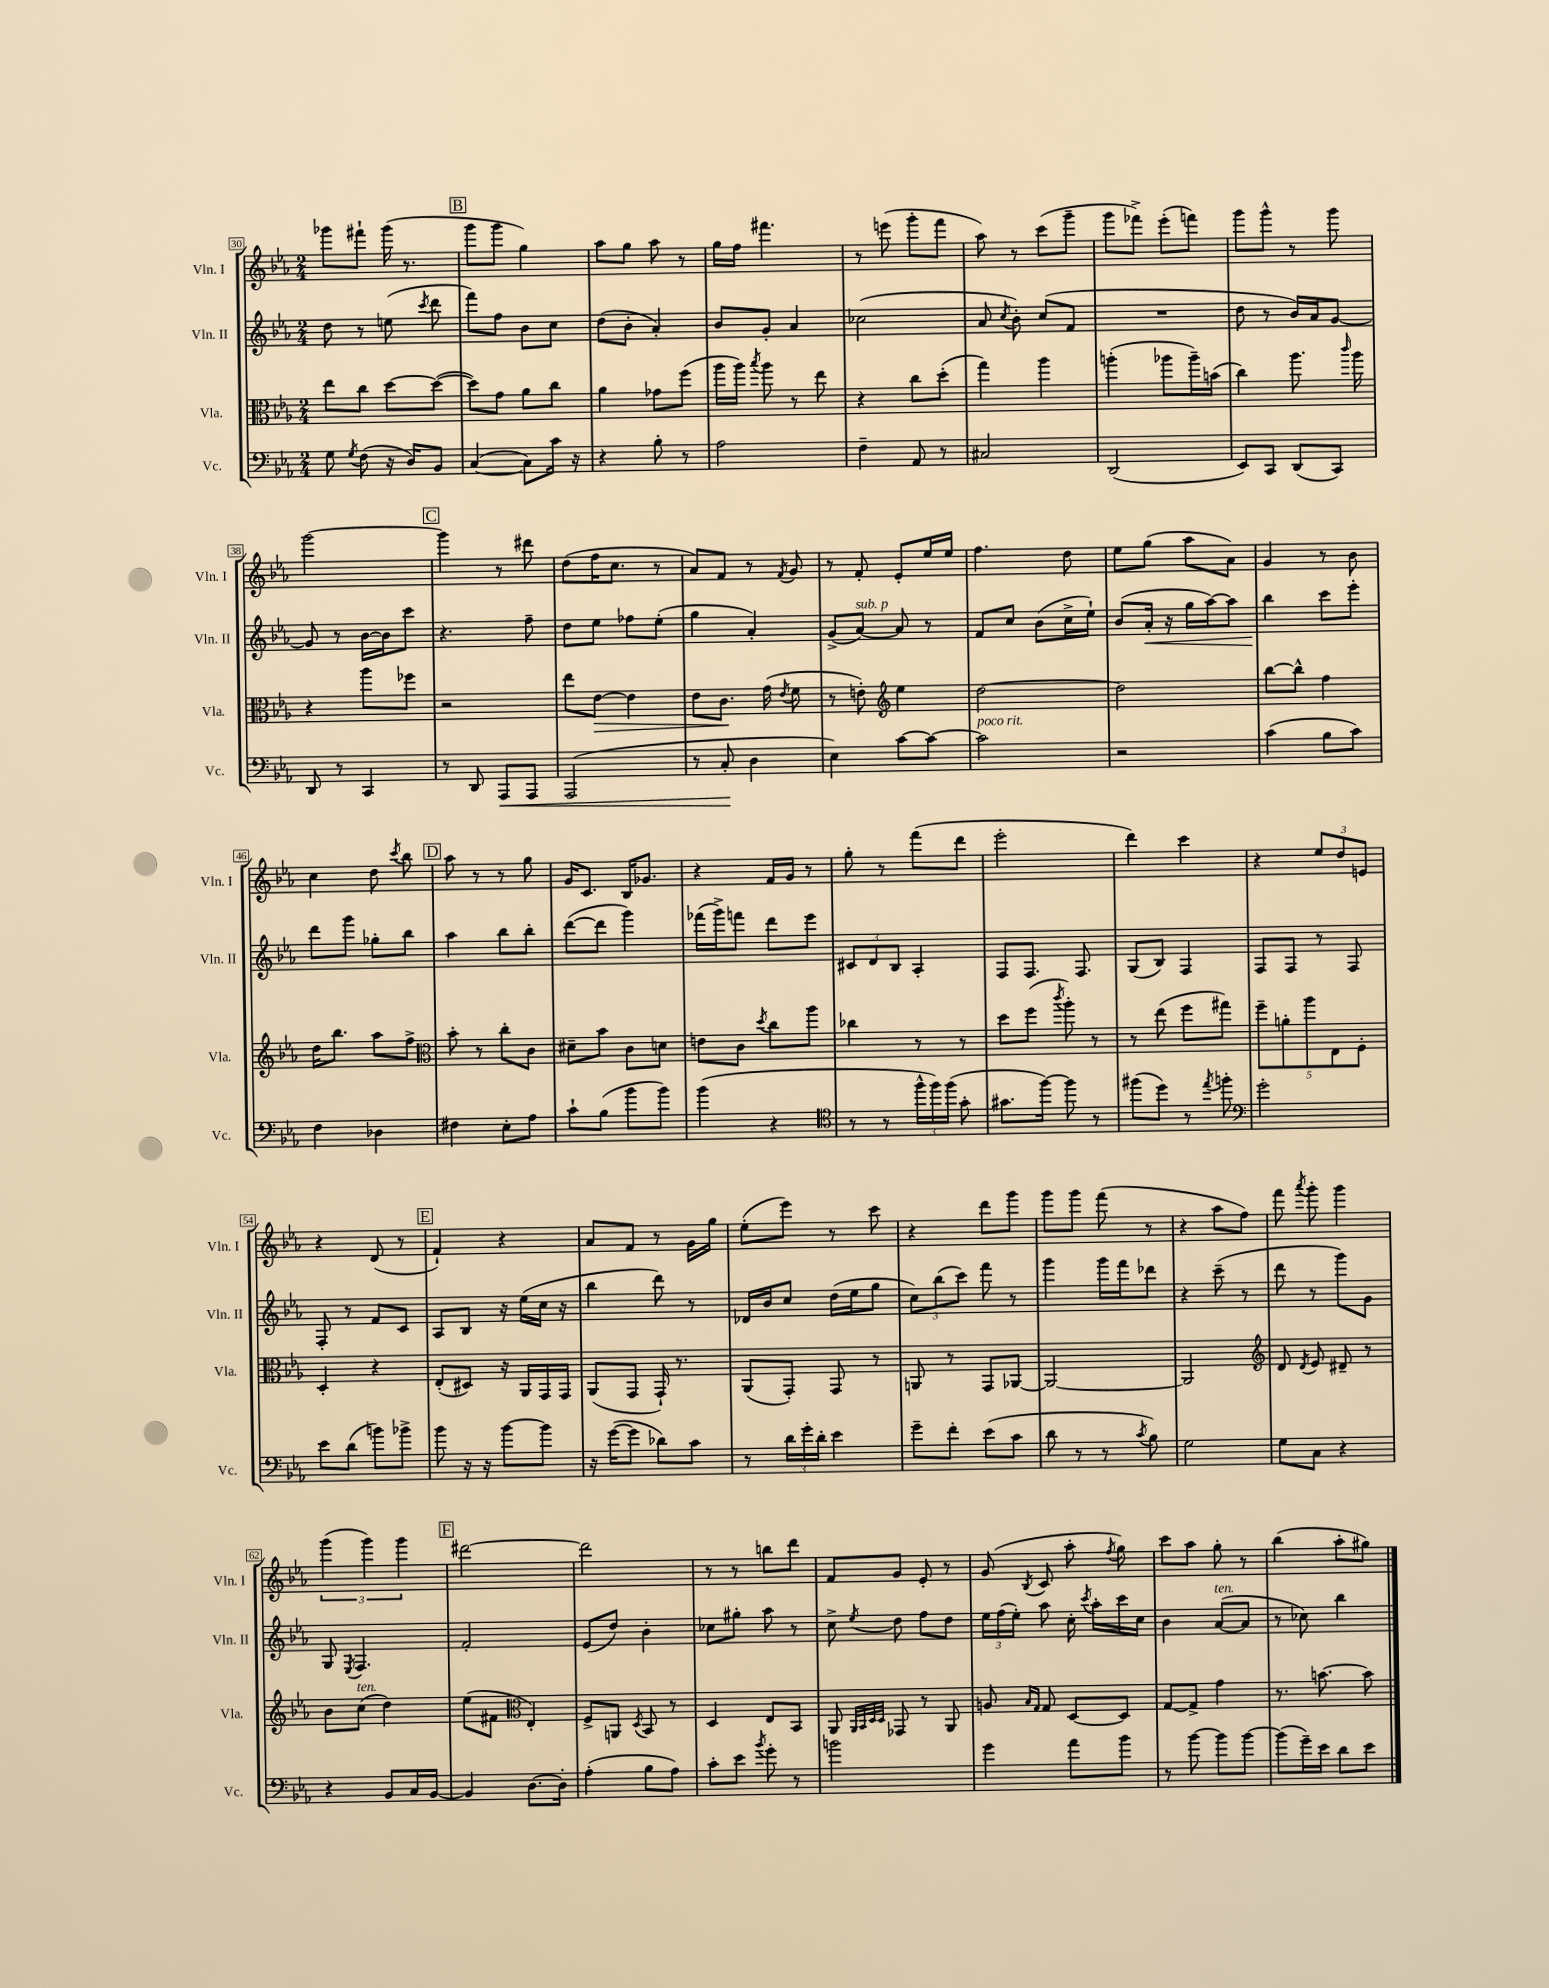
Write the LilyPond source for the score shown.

<<
\new StaffGroup <<
\new Staff = "s0" \with { instrumentName = "Vln. I" shortInstrumentName = "Vln. I" } {
    \clef treble \key ees \major \numericTimeSignature \time 2/4
    \autoBeamOff ges'''8[ fis'''8]-! ges'''16( r8. |
    \mark \markup { \box "B" } g'''8[ g'''8] g''4) |
    aes''8[ g''8] aes''8 r8 |
    g''16[ f''16] fis'''4. |
    r8 e'''8( g'''8[-. f'''8] |
    aes''8) r8 c'''8[( g'''8]-- |
    g'''8[ fes'''8]->) ees'''8[-.( f'''8]) |
    g'''8[ g'''8]-^ r8 g'''8 |
    g'''2~ |
    \mark \markup { \box "C" } g'''4 r8 dis'''8 |
    d''8[( f''16 c''8.] r8 |
    aes'8[) f'8] r8 \acciaccatura { f'8 } g'8 |
    r8 f'8-. ees'8[-. ees''16 ees''16] |
    f''4. d''8 |
    ees''8[ g''8]( aes''8[ aes'8]) |
    g'4 r8 bes'8 |
    c''4 d''8 \acciaccatura { c'''8 } bes''8 |
    \mark \markup { \box "D" } aes''8 r8 r8 g''8 |
    g'16[ c'8.] bes16[ ges'8.] |
    r4 f'16[ g'16] r8 |
    g''8-. r8 f'''8[( d'''8] |
    ees'''2-. |
    d'''4) c'''4 |
    r4 \tuplet 3/2 { ees''8[ d''8 e'8] } |
    r4 d'8( r8 |
    \mark \markup { \box "E" } f'4-!) r4 |
    aes'8[ f'8] r8 g'16[ g''16] |
    ees''8[-.( ees'''8]) r8 c'''8 |
    r4 d'''8[ g'''8] |
    g'''8[ g'''8] f'''8( r8 |
    r4 aes''8[ f''8]) |
    f'''8 \acciaccatura { aes'''8 } g'''8-. g'''4 |
    \tuplet 3/2 { g'''4( g'''4) g'''4 } |
    \mark \markup { \box "F" } dis'''2~ |
    dis'''2 |
    r8 r8 b''8[ d'''8] |
    f'8[ g'8] ees'8-. r8 |
    g'8( \acciaccatura { bes8 } c'8 aes''8-. \acciaccatura { f''8 } g''8) |
    c'''8[ aes''8] g''8-. r8 |
    bes''4( aes''8[-. gis''8]) \bar "|." |
}
\new Staff = "s1" \with { instrumentName = "Vln. II" shortInstrumentName = "Vln. II" } {
    \clef treble \key ees \major \numericTimeSignature \time 2/4
    \autoBeamOff d''8 r8 e''8( \acciaccatura { c'''8 } d'''8 |
    \mark \markup { \box "B" } f'''8[) f''8] bes'8[ c''8] |
    d''8[( bes'8]-. aes'4-.) |
    bes'8[ g'8]-. aes'4 |
    ces''2( |
    aes'8 \acciaccatura { c''8 } bes'8-.) c''8[( f'8] |
    R2 |
    d''8 r8 bes'16[) aes'16 g'8]~ |
    g'8 r8 bes'16[~ bes'16 c'''8] |
    \mark \markup { \box "C" } r4. f''8-- |
    d''8[ ees''8] fes''8[ ees''8]-.( |
    g''4 aes'4-.) |
    g'8[->( aes'8]~^\markup { \italic "sub. p" }) aes'8 r8 |
    f'8[ c''8] bes'8[( c''16-> ees''16]-!) |
    bes'8[( aes'16]-.\< r16 g''16[ aes''16~) aes''8] |
    bes''4\! c'''8[ ees'''8]-. |
    d'''8[ g'''8] ges''8[-. bes''8] |
    \mark \markup { \box "D" } aes''4 bes''8[ bes''8]-. |
    d'''8[~( d'''8] g'''4) |
    fes'''16[( g'''16->) f'''8] d'''8[ ees'''8] |
    \tuplet 3/2 { cis'8[ d'8 bes8] } aes4-. |
    f8[ f8.] f8. |
    g8[( bes8]) f4 |
    f8[ f8] r8 f8 |
    f8-. r8 f'8[ c'8] |
    \mark \markup { \box "E" } aes8[ bes8] r16 ees''16[( c''16] r16 |
    bes''4 d'''8) r8 |
    des'16[ bes'16 c''8] d''16[( ees''16 g''8] |
    \tuplet 3/2 { c''8[) bes''8( c'''8]) } f'''8 r8 |
    g'''4 g'''16[ f'''16 des'''8] |
    r4 c'''8--( r8 |
    d'''8 r8 g'''8[) g'8] |
    g8 \acciaccatura { ees8 } f4. |
    \mark \markup { \box "F" } f'2-. |
    ees'8[( d''8]) bes'4-. |
    ces''8[ gis''8]-. aes''8 r8 |
    c''8-> \acciaccatura { ees''8 } d''8 f''8[ d''8] |
    \tuplet 3/2 { ees''16[ f''16( ees''16]-.) } aes''8 c''16-. \acciaccatura { c'''8 } aes''16[-. c'''16 c''16] |
    bes'4 aes'8[~^\markup { \italic "ten." }( aes'8] |
    r8 ces''8) bes''4 \bar "|." |
}
\new Staff = "s2" \with { instrumentName = "Vla." shortInstrumentName = "Vla." } {
    \clef alto \key ees \major \numericTimeSignature \time 2/4
    \autoBeamOff ees''8[ c''8] d''8[~ d''8]~( |
    \mark \markup { \box "B" } d''8[) g'8] aes'8[ c''8] |
    aes'4 ges'8[ f''8]( |
    aes''16[ aes''16]) \acciaccatura { bes''8 } aes''8 r8 ees''8 |
    r4 c''8[ d''8]-.( |
    g''4) aes''4 |
    a''4-.( aes''8[ aes''16--) b'16]( |
    c''4) aes''8. \grace { c'''16 } aes''16 |
    r4 aes''8[ fes''8] |
    \mark \markup { \box "C" } r2 |
    ees''8[ ees'8]~\> ees'4 |
    ees'8[ c'8.]\! g'16( \acciaccatura { ees'8 } f'8 |
    r8 e'8-.) \clef treble ees''4 |
    d''2~ |
    d''2 |
    bes''8[~ bes''8]-^ f''4 |
    d''16[ bes''8.] aes''8[ f''8]-> |
    \mark \markup { \box "D" } \clef alto bes'8-. r8 c''8[-. c'8] |
    dis'8[-- bes'8] c'8[ d'8] |
    e'8[ c'8] \acciaccatura { d''8 } c''8[ aes''8] |
    ces''4 r8 r8 |
    d''8[ f''8]( \acciaccatura { c'''8 } aes''8-.) r8 |
    r8 ees''8( f''8[ gis''8]) |
    \tuplet 5/4 { f''8[-- a'8-. aes''8 ees8 f8]-. } |
    d4-. r4 |
    \mark \markup { \box "E" } ees8[-.( dis8]) r16 aes,16[ g,16 g,16] |
    aes,8[( g,8] g,16-!) r8. |
    aes,8[( g,8]-.) g,8 r8 |
    a,8 r8 g,8[ aes,8]~ |
    aes,2~ |
    aes,2 |
    \clef treble d'8 \acciaccatura { d'8 } ees'8 dis'8-- r8 |
    bes'8[ c''8]^\markup { \italic "ten." }( d''4) |
    \mark \markup { \box "F" } ees''8[( fis'8] \clef alto ees4-.) |
    f8[-> a,8] \acciaccatura { d8 } bes,8 r8 |
    d4 ees8[ bes,8] |
    aes,8 \grace { aes,32[ bes,32 d32 d32] } ges,8 r8 aes,8 |
    a8 \grace { bes16[ g16] } g8 d8[~ d8] |
    g8[~ g8]-> g'4 |
    r8. b'8.~ b'8 \bar "|." |
}
\new Staff = "s3" \with { instrumentName = "Vc." shortInstrumentName = "Vc." } {
    \clef bass \key ees \major \numericTimeSignature \time 2/4
    \autoBeamOff g8 \acciaccatura { g8 } f8( r16 d16[) bes,8] |
    \mark \markup { \box "B" } c4~( c8[) c'16] r16 |
    r4 bes8-. r8 |
    aes2 |
    f4-- aes,8 r8 |
    cis2 |
    d,2( |
    ees,8[) c,8] d,8[( c,8]) |
    d,8 r8 c,4 |
    \mark \markup { \box "C" } r8 d,8 aes,,8[\< aes,,8] |
    aes,,2( |
    r8 c8-.\! d4 |
    ees4) c'8[~ c'8]~ |
    c'2^\markup { \italic "poco rit." } |
    r2 |
    c'4( bes8[ c'8]) |
    f4 des4 |
    \mark \markup { \box "D" } fis4 ees8[-. aes8] |
    c'8[-! bes8]( bes'8[ bes'8]) |
    bes'4( r4 |
    \clef tenor r8 r8 \tuplet 3/2 { f''16[-^ f''16) f''16]( } g'8-. |
    gis'8.[ f''16]~) f''8 r8 |
    fis''8[( d''8]) r8 \acciaccatura { ees''8 } f''8-. |
    \clef bass g'2-. |
    ees'8[ d'8]( b'8[) bes'8]-> |
    \mark \markup { \box "E" } bes'8 r16 r16 bes'8[~ bes'8] |
    r16 g'16[~( g'8] des'8[) c'8] |
    r8 \tuplet 3/2 { d'16[ g'16-. d'16]-. } ees'4 |
    g'8[-- f'8]-. ees'8[( c'8] |
    d'8 r8 r8 \acciaccatura { c'8 } bes8) |
    g2 |
    g8[ c8] r4 |
    r4 bes,8[ c16 bes,16]~ |
    \mark \markup { \box "F" } bes,4 d8.[~ d16]-. |
    aes4-.( bes8[ aes8]) |
    c'8[-. ees'8] \acciaccatura { bes'8 } g'8-. r8 |
    b'2 |
    g'4 aes'8[ bes'8] |
    r8 bes'8~ bes'8[ bes'8]~ |
    bes'8[( g'16--) ees'16] d'8[ ees'8] \bar "|." |
}
>>
>>
\layout { \context { \Score currentBarNumber = #30 \override BarNumber.stencil = #(make-stencil-boxer 0.1 0.3 ly:text-interface::print) } }
